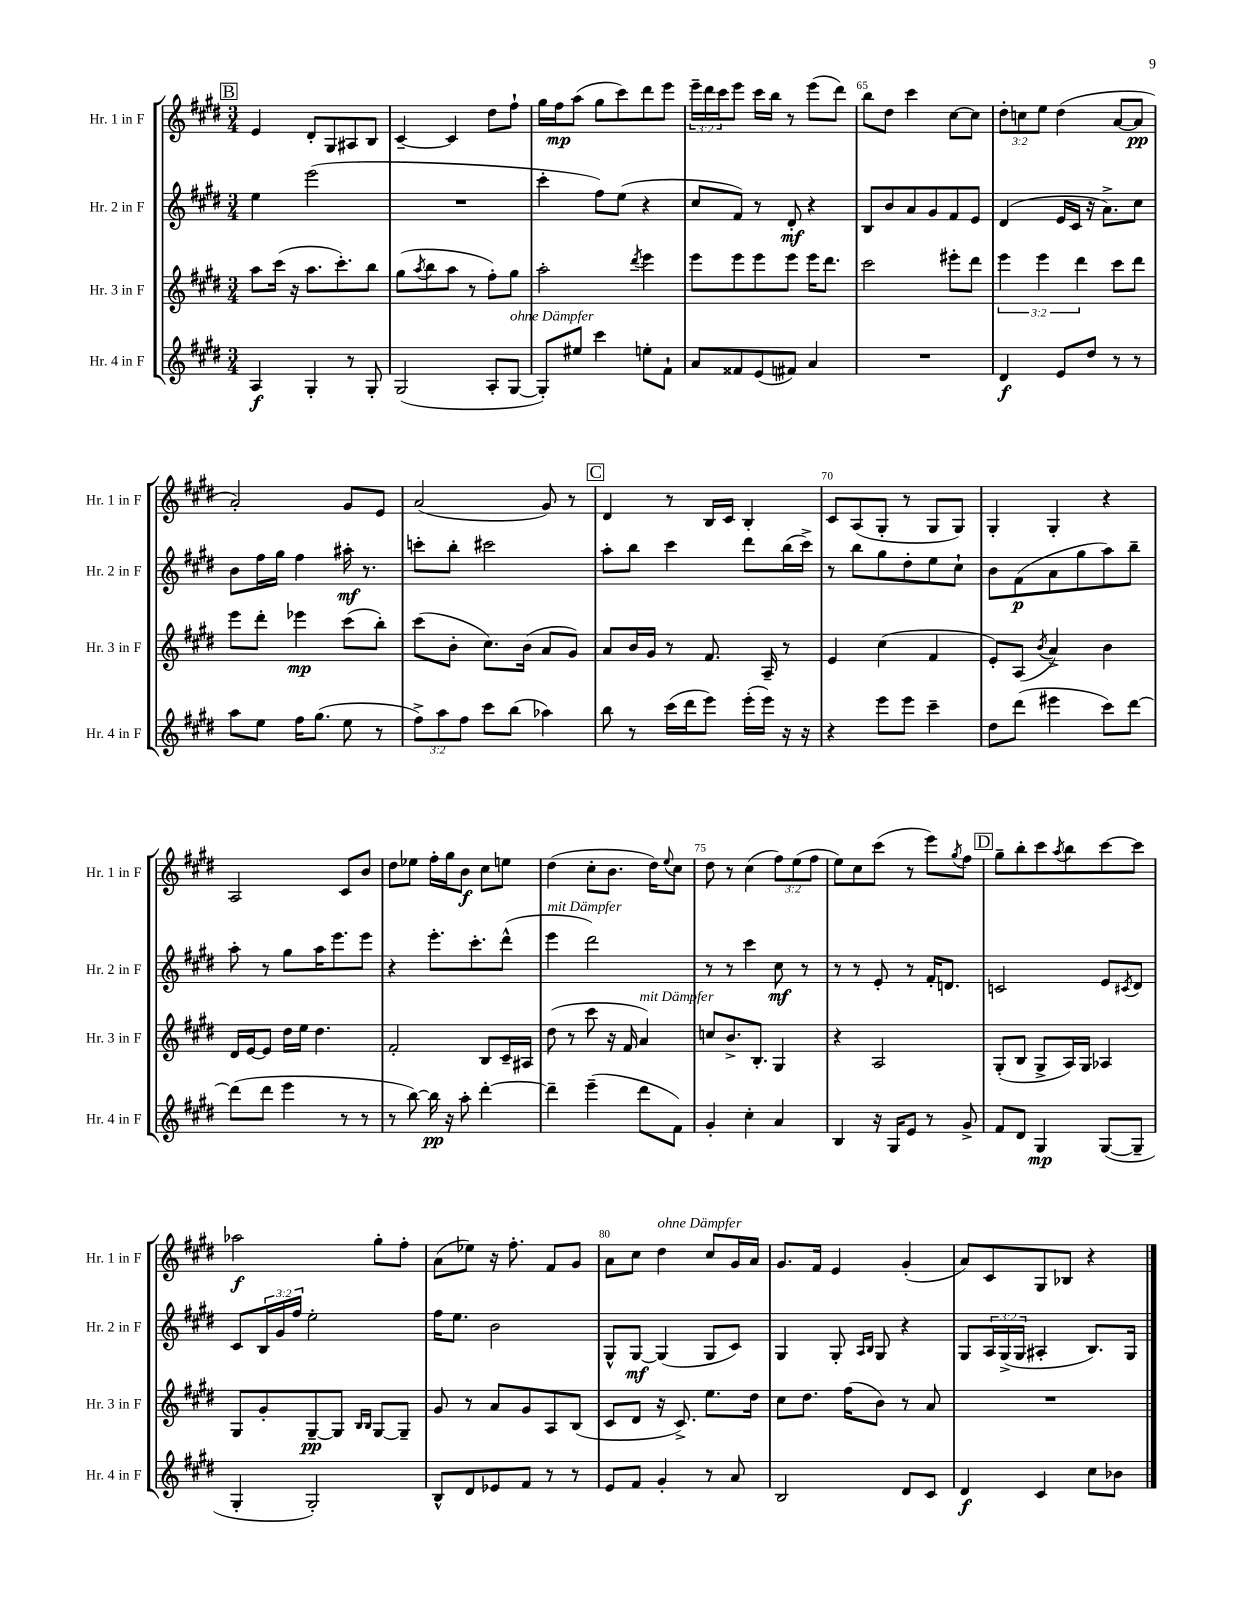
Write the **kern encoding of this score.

**kern	**dynam	**kern	**dynam	**kern	**dynam	**kern	**dynam
*part4	*part4	*part3	*part3	*part2	*part2	*part1	*part1
*staff4	*staff4	*staff3	*staff3	*staff2	*staff2	*staff1	*staff1
*I"Hr. 4 in F	*	*I"Hr. 3 in F	*	*I"Hr. 2 in F	*	*I"Hr. 1 in F	*
*I'Hr. 4 in F	*	*I'Hr. 3 in F	*	*I'Hr. 2 in F	*	*I'Hr. 1 in F	*
*clefG2	*	*clefG2	*	*clefG2	*	*clefG2	*
*k[f#c#g#d#]	*	*k[f#c#g#d#]	*	*k[f#c#g#d#]	*	*k[f#c#g#d#]	*
*M3/4	*	*M3/4	*	*M3/4	*	*M3/4	*
!!LO:REH:place=s1:t=B
=61	=61	=61	=61	=61	=61	=61	=61
4A/	f	8aa\L	.	4ee\	.	4e/	.
.	.	(16ccc#\Jk	.	.	.	.	.
.	.	16r	.	.	.	.	.
4G#'/	.	8.aa\L	.	(2eee\	.	8d#'/L	.
.	.	.	.	.	.	8G#/	.
.	.	8.ccc#'\)	.	.	.	.	.
8r	.	.	.	.	.	8A#X/	.
8G#'/	.	8bb\J	.	.	.	8B/J	.
=62	=62	=62	=62	=62	=62	=62	=62
(2G#/	.	(8gg#\L	.	2.r	.	[4c#~/	.
.	.	8qaa/	.	.	.	.	.
.	.	8bb\	.	.	.	.	.
.	.	8aa\J	.	.	.	4c#/]	.
.	.	8r	.	.	.	.	.
8A'/L	.	8ff#'\L)	.	.	.	8dd#\L	.
!LO:TX:a:i:t=ohne Dämpfer	!	!	!	!	!	!	!
[8G#/J	.	8gg#\J	.	.	.	8ff#`\J	.
=63	=63	=63	=63	=63	=63	=63	=63
8G#'/L])	.	2aa'\	.	4ccc#'\	.	16gg#\LL	.
.	.	.	.	.	.	16ff#\J	mp
8ee#X/J	.	.	.	.	.	(8aa\J	.
4ccc#\	.	.	.	8ff#\L)	.	8gg#\L	.
.	.	.	.	(8ee\J	.	8ccc#\)	.
.	.	8qddd#/	.	.	.	.	.
8een'\L	.	4eee\	.	4r	.	8ddd#\	.
8f#`\J	.	.	.	.	.	8eee\J	.
=64	=64	=64	=64	=64	=64	=64	=64
8a/L	.	8eee\L	.	8cc#/L	.	24eee~\LL	.
.	.	.	.	.	.	24ddd#\	.
.	.	.	.	.	.	24ccc#\J	.
8f##X/	.	8eee\	.	8f#/J)	.	8eee\J	.
(8e/	.	8eee\	.	8r	.	16ccc#\LL	.
.	.	.	.	.	.	16bb\JJ	.
8f#X/J)	.	8eee\J	.	8d#'/	mf	8r	.
4a/	.	16eee\KL	.	4r	.	(8eee\L	.
.	.	8.ddd#\J	.	.	.	.	.
.	.	.	.	.	.	8ddd#\J)	.
=65	=65	=65	=65	=65	=65	=65	=65
2.r	.	2ccc#\	.	8B/L	.	8bb\L	.
.	.	.	.	8b/	.	8dd#\J	.
.	.	.	.	8a/	.	4ccc#\	.
.	.	.	.	8g#/	.	.	.
.	.	8eee#X'\L	.	8f#/	.	[8cc#\L	.
.	.	8ddd#\J	.	8e/J	.	8cc#\J]	.
=66	=66	=66	=66	=66	=66	=66	=66
4d#/	f	6eee\	.	(4d#/	.	12dd#'\L	.
.	.	.	.	.	.	12ccn\	.
.	.	6eee\	.	.	.	12ee\J	.
8e/L	.	.	.	16e/LL	.	(4dd#\	.
.	.	.	.	16c#/JJ	.	.	.
.	.	6ddd#\	.	.	.	.	.
8dd#/J	.	.	.	16r	.	.	.
.	.	.	.	8.a^\L)	.	.	.
8r	.	8ccc#\L	.	.	.	[8a/L	.
8r	.	8ddd#\J	.	8cc#\J	.	8a/J]	pp
!!LO:LB:g=z
=67	=67	=67	=67	=67	=67	=67	=67
8aa\L	.	8eee\L	.	8b\L	.	2a'/)	.
8ee\J	.	8ddd#'\J	.	16ff#\L	.	.	.
.	.	.	.	16gg#\JJ	.	.	.
16ff#\KL	.	4eee-X\	mp	4ff#\	.	.	.
(8.gg#\J	.	.	.	.	.	.	.
8ee\	.	(8ccc#\L	.	16aa#X'\	mf	8g#/L	.
.	.	.	.	8.r	.	.	.
8r	.	8bb'\J)	.	.	.	8e/J	.
=68	=68	=68	=68	=68	=68	=68	=68
12ff#^\L)	.	(8ccc#\L	.	8cccn'\L	.	(2a/	.
12aa\	.	.	.	.	.	.	.
.	.	8b'\J	.	8bb'\J	.	.	.
12ff#\J	.	.	.	.	.	.	.
8ccc#\L	.	8.cc#\L)	.	2ccc#X\	.	.	.
(8bb\J	.	.	.	.	.	.	.
.	.	(16b\Jk	.	.	.	.	.
4aa-X\)	.	8a/L	.	.	.	8g#/)	.
.	.	8g#/J)	.	.	.	8r	.
!!LO:REH:place=s1:t=C
=69	=69	=69	=69	=69	=69	=69	=69
8bb\	.	8a/L	.	8aa'\L	.	4d#/	.
8r	.	16b/L	.	8bb\J	.	.	.
.	.	16g#/JJ	.	.	.	.	.
(16ccc#\LL	.	8r	.	4ccc#\	.	8r	.
16ddd#\J	.	.	.	.	.	.	.
8eee\J)	.	8.f#/	.	.	.	16B/LL	.
.	.	.	.	.	.	16c#/JJ	.
(16eee'\LL	.	.	.	8ddd#\L	.	4B'/	.
16eee\JJ)	.	16A~/	.	.	.	.	.
16r	.	8r	.	(16bb\L	.	.	.
16r	.	.	.	16ccc#^\JJ)	.	.	.
=70	=70	=70	=70	=70	=70	=70	=70
4r	.	4e/	.	8r	.	8c#/L	.
.	.	.	.	8bb\L	.	(8A/	.
8eee\L	.	(4cc#\	.	8gg#\	.	8G#'/J	.
8eee\J	.	.	.	8dd#'\	.	8r	.
4ccc#~\	.	4f#/	.	8ee\	.	8G#/L	.
.	.	.	.	8cc#`\J	.	8G#/J)	.
=71	=71	=71	=71	=71	=71	=71	=71
8dd#\L	.	8e'/L)	.	8b\L	.	4G#'/	.
(8ddd#\J	.	(8A/J	.	(8f#\	p	.	.
.	.	8qb/	.	.	.	.	.
4eee#X\	.	4a^/)	.	8a\	.	4G#'/	.
.	.	.	.	8gg#\	.	.	.
8ccc#\L)	.	4b\	.	8aa\)	.	4r	.
[8ddd#\J	.	.	.	8bb~\J	.	.	.
!!LO:LB:g=z
=72	=72	=72	=72	=72	=72	=72	=72
(8ddd#\L]	.	16d#/LL	.	8aa'\	.	2A/	.
.	.	[16e/J	.	.	.	.	.
8ddd#\J	.	8e/J]	.	8r	.	.	.
4eee\	.	16dd#\LL	.	8gg#\L	.	.	.
.	.	16ee\JJ	.	.	.	.	.
.	.	4.dd#\	.	16aa\K	.	.	.
.	.	.	.	8.eee\	.	.	.
8r	.	.	.	.	.	8c#/L	.
8r	.	.	.	8eee\J	.	8b/J	.
=73	=73	=73	=73	=73	=73	=73	=73
8r	.	2f#'/	.	4r	.	8dd#\L	.
[8bb\)	.	.	.	.	.	8ee-X\J	.
16bb\]	pp	.	.	8.eee'\L	.	16ff#'\LL	.
16r	.	.	.	.	.	16gg#\J	.
8aa'\	.	.	.	.	.	8b\J	f
.	.	.	.	8.ccc#'\	.	.	.
[4ddd#'\	.	8B/L	.	.	.	8cc#\L	.
.	.	16c#~/L	.	(8ddd#^^\J	.	8een\J	.
.	.	16A#X/JJ	.	.	.	.	.
=74	=74	=74	=74	=74	=74	=74	=74
!	!	!	!	!LO:TX:a:i:t=mit Dämpfer	!	!	!
4ddd#~\]	.	(8dd#\	.	4eee\	.	(4dd#\	.
.	.	8r	.	.	.	.	.
(4eee~\	.	8ccc#\	.	2ddd#\)	.	8cc#'\L	.
.	.	16r	.	.	.	8.b\J	.
.	.	16f#/	.	.	.	.	.
!	!	!LO:TX:a:i:t=mit Dämpfer	!	!	!	!	!
8ddd#\L	.	4a/)	.	.	.	.	.
.	.	.	.	.	.	16dd#\KL)	.
.	.	.	.	.	.	8qqee/	.
8f#\J)	.	.	.	.	.	8cc#\J	.
=75	=75	=75	=75	=75	=75	=75	=75
4g#'/	.	8ccn/L	.	8r	.	8dd#\	.
.	.	8.b^/	.	8r	.	8r	.
4cc#'\	.	.	.	4ccc#\	.	(4cc#\	.
.	.	8.B'/J	.	.	.	.	.
4a/	.	4G#/	.	8cc#\	mf	12ff#\L)	.
.	.	.	.	.	.	(12ee\	.
.	.	.	.	8r	.	.	.
.	.	.	.	.	.	12ff#\J	.
=76	=76	=76	=76	=76	=76	=76	=76
4B/	.	4r	.	8r	.	8ee\L)	.
.	.	.	.	8r	.	8cc#\	.
16r	.	2A/	.	8e'/	.	(8ccc#\J	.
16G#/KL	.	.	.	.	.	.	.
8e/J	.	.	.	8r	.	8r	.
8r	.	.	.	16f#'/KL	.	8eee\L)	.
.	.	.	.	8.dn/J	.	.	.
.	.	.	.	.	.	8qgg#/	.
8g#^/	.	.	.	.	.	8ff#\J	.
!!LO:REH:place=s1:t=D
=77	=77	=77	=77	=77	=77	=77	=77
8f#/L	.	(8G#'/L	.	2cn/	.	8gg#~\L	.
8d#/J	.	8B/J	.	.	.	8bb'\	.
4G#/	mp	8G#^/L	.	.	.	8ccc#\	.
.	.	.	.	.	.	8qaa/	.
.	.	16A/L)	.	.	.	8bb\	.
.	.	16G#/JJ	.	.	.	.	.
([8G#/L	.	4A-X/	.	8e/L	.	[8ccc#\	.
.	.	.	.	8qc#X/	.	.	.
8G#~/J]	.	.	.	8d#/J	.	8ccc#\J]	.
!!LO:LB:g=z
=78	=78	=78	=78	=78	=78	=78	=78
4G#'/	.	8G#/L	.	8c#/L	.	2aa-X\	f
.	.	8g#'/	.	24B/L	.	.	.
.	.	.	.	24g#/	.	.	.
.	.	.	.	24ff#/JJ	.	.	.
2G#'/)	.	[8G#~/	pp	2ee'\	.	.	.
.	.	8G#/J]	.	.	.	.	.
.	.	16qqB/LL	.	.	.	.	.
.	.	16qqB/JJ	.	.	.	.	.
.	.	[8G#/L	.	.	.	8gg#'\L	.
.	.	8G#~/J]	.	.	.	8ff#'\J	.
=79	=79	=79	=79	=79	=79	=79	=79
8B^^/L	.	8g#/	.	16ff#\KL	.	(8a\L	.
.	.	.	.	8.ee\J	.	.	.
8d#/	.	8r	.	.	.	8ee-X\J)	.
8e-X/	.	8a/L	.	2b\	.	16r	.
.	.	.	.	.	.	8.ff#'\	.
8f#/J	.	8g#/	.	.	.	.	.
8r	.	8A/	.	.	.	8f#/L	.
8r	.	(8B/J	.	.	.	8g#/J	.
=80	=80	=80	=80	=80	=80	=80	=80
8e/L	.	8c#/L	.	8G#^^/L	.	8a\L	.
8f#/J	.	8d#/J	.	[8G#/J	mf	8cc#\J	.
!	!	!	!	!	!	!LO:TX:a:i:t=ohne Dämpfer	!
4g#'/	.	16r	.	(4G#/]	.	4dd#\	.
.	.	8.c#^/)	.	.	.	.	.
8r	.	8.ee\L	.	8G#/L	.	8cc#/L	.
8a/	.	.	.	8c#/J)	.	16g#/L	.
.	.	16dd#\Jk	.	.	.	16a/JJ	.
=81	=81	=81	=81	=81	=81	=81	=81
2B/	.	8cc#\L	.	4G#/	.	8.g#/L	.
.	.	8.dd#\J	.	.	.	.	.
.	.	.	.	.	.	16f#/Jk	.
.	.	.	.	8G#'/	.	4e/	.
.	.	(16ff#\KL	.	.	.	.	.
.	.	.	.	16qqA/LL	.	.	.
.	.	.	.	16qqB/JJ	.	.	.
.	.	8b\J)	.	8G#/	.	.	.
8d#/L	.	8r	.	4r	.	(4g#'/	.
8c#/J	.	8a/	.	.	.	.	.
=82	=82	=82	=82	=82	=82	=82	=82
4d#/	f	2.r	.	8G#/L	.	8a/L)	.
.	.	.	.	24A/L	.	8c#/	.
.	.	.	.	(24G#^/	.	.	.
.	.	.	.	24G#/JJ	.	.	.
4c#/	.	.	.	4A#X'/	.	8G#/	.
.	.	.	.	.	.	8B-X/J	.
8cc#\L	.	.	.	8.B/L)	.	4r	.
8b-X\J	.	.	.	.	.	.	.
.	.	.	.	16G#/Jk	.	.	.
==	==	==	==	==	==	==	==
*-	*-	*-	*-	*-	*-	*-	*-
